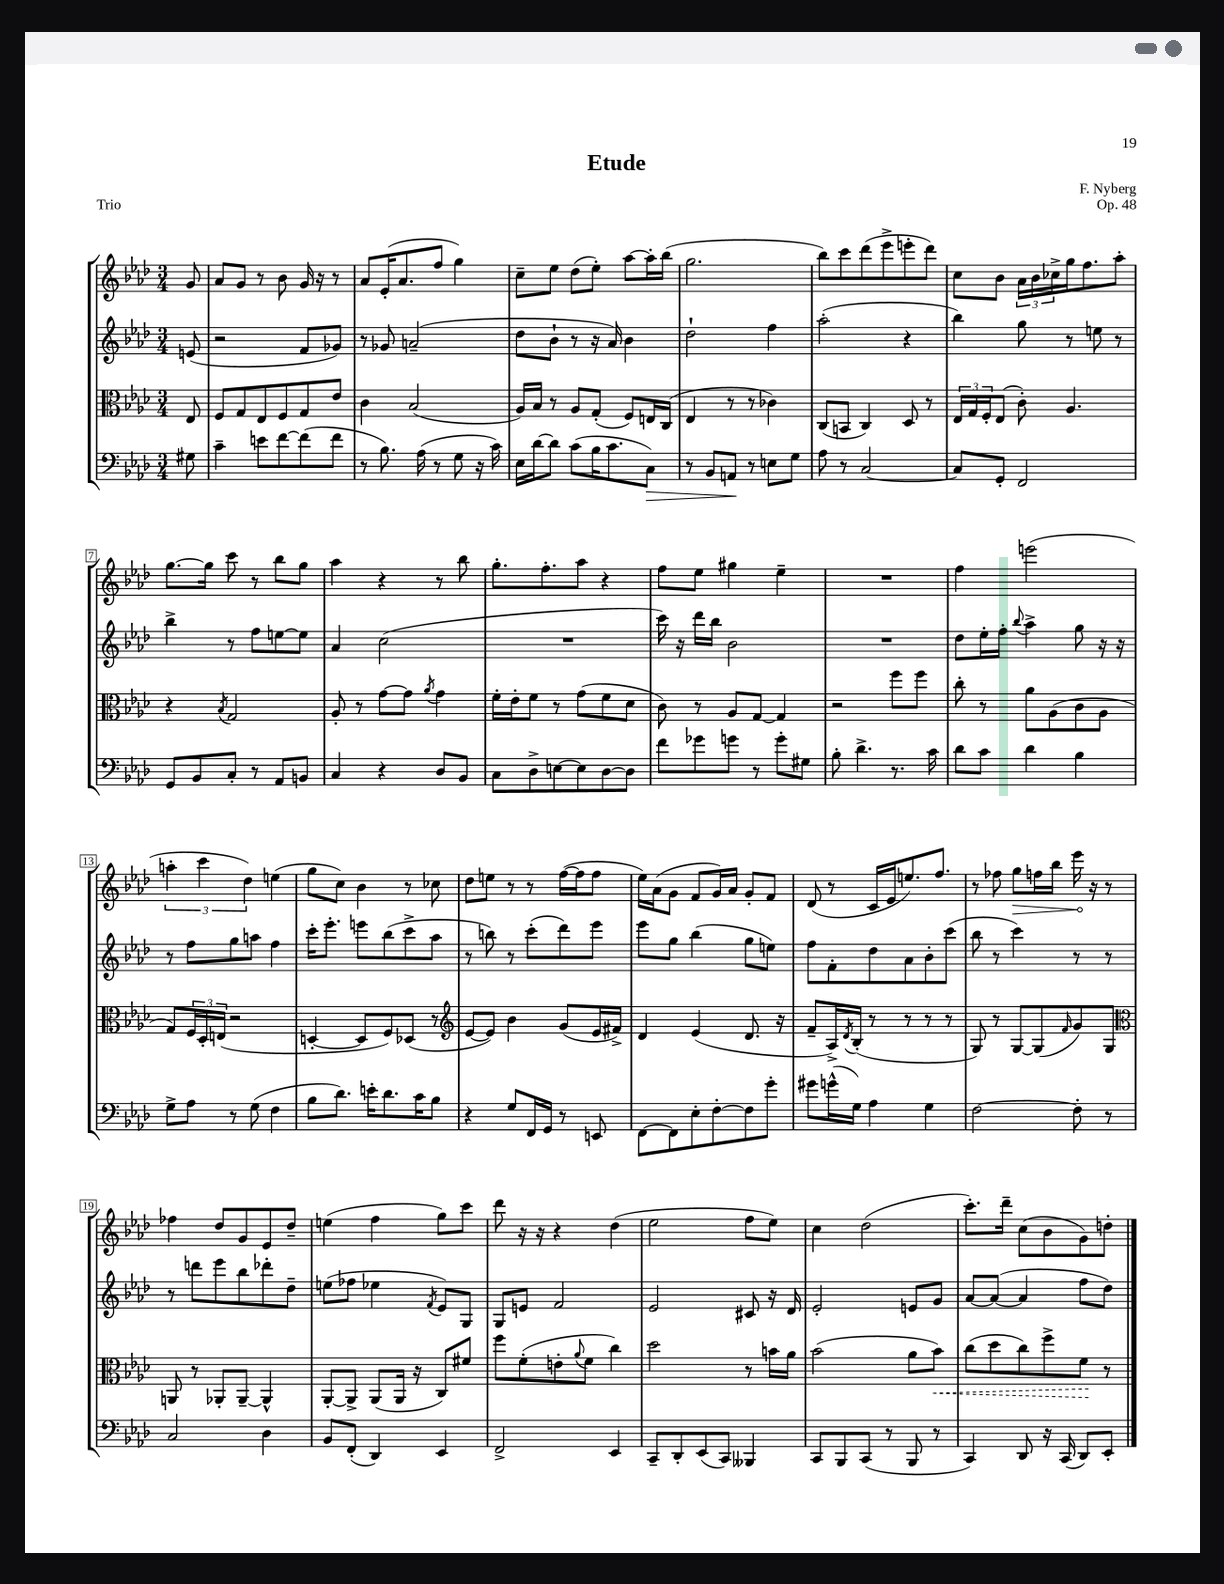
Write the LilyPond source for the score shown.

\header { title = "Etude" composer = "F. Nyberg" opus = "Op. 48" piece = "Trio" }
<<
\new StaffGroup <<
\new Staff = "s0" {
    \clef treble \key aes \major \numericTimeSignature \time 3/4 \partial 8
    g'8 |
    aes'8 g'8 r8 bes'8 g'16 r16 r8 |
    aes'8 ees'16-.( aes'8. f''8 g''4) |
    c''8-- ees''8 des''8( ees''8-.) aes''8~ aes''16-. bes''16( |
    g''2. |
    bes''8) c'''8 des'''8( ees'''8-> e'''8-. des'''8) |
    c''8 bes'8 \tuplet 3/2 { aes'16 bes'16 ces''16-> } g''16 f''8. aes''8-. |
    g''8.~ g''16 c'''8 r8 bes''8 g''8 |
    aes''4 r4 r8 bes''8 |
    g''8.-. f''8.-. aes''8 r4 |
    f''8 ees''8 gis''4 ees''4-- |
    R2. |
    f''4 e'''2( |
    \tuplet 3/2 { a''4-. c'''4 des''4) } e''4( |
    g''8 c''8) bes'4 r8 ces''8 |
    des''8 e''8 r8 r8 f''16~( f''16 f''8 |
    ees''16) aes'16( g'8 f'8 g'16) aes'16 g'8-. f'8 |
    des'8( r8 c'16 ees'16 e''8.) f''8. |
    r8 fes''8 \once \override Hairpin.circled-tip = ##t g''8\> f''16 bes''16 ees'''16\! r16 r8 |
    fes''4 des''8 g'8 ees'8 des''8-- |
    e''4( f''4 g''8) c'''8 |
    des'''8 r16 r16 r4 des''4( |
    ees''2 f''8 ees''8) |
    c''4 des''2( |
    c'''8.-.) des'''16-- c''8( bes'8 g'8) d''8-. \bar "|." |
}
\new Staff = "s1" {
    \clef treble \key aes \major \numericTimeSignature \time 3/4 \partial 8
    e'8( |
    r2 f'8 ges'8) |
    r8 ges'8 a'2--( |
    des''8 bes'8-! r8 r16 aes'16) bes'4 |
    des''2-! f''4 |
    aes''2-.( r4 |
    bes''4) g''8 r8 e''8 r8 |
    bes''4-> r8 f''8 e''8~ e''8 |
    aes'4 c''2( |
    R2. |
    c'''16) r16 des'''16 bes''16 bes'2 |
    R2. |
    des''8 ees''16-. f''16-. \appoggiatura { bes''8 } aes''4-> g''8 r16 r16 |
    r8 f''8 g''8 a''8 f''4 |
    c'''16-. ees'''8.-. e'''8 bes''8( c'''8-> aes''8 |
    r8 b''8) r8 c'''8-.( des'''8) ees'''8 |
    ees'''8 g''8 bes''4( g''8 e''8) |
    f''8 f'8-. des''8 aes'8 bes'8-. c'''8( |
    bes''8 r8 c'''4) r8 r8 |
    r8 d'''8 ees'''8 bes''8 des'''8-. des''8-- |
    e''8( fes''8 ees''4 \acciaccatura { f'8 } ees'8) g8 |
    g8 e'8 f'2 |
    ees'2 cis'8 r16 des'16 |
    ees'2-. e'8 g'8 |
    aes'8~ aes'8~( aes'4 f''8 des''8) \bar "|." |
}
\new Staff = "s2" {
    \clef alto \key aes \major \numericTimeSignature \time 3/4 \partial 8
    ees8 |
    f8 g8 ees8 f8 g8 ees'8 |
    c'4 bes2( |
    aes16) bes16 r8 aes8 g8-.( f8) e16 c16( |
    ees4 r8 r8 ces'4) |
    c8( b,8 c4) des8 r8 |
    \tuplet 3/2 { ees16 g16 f16-. } ees8( c'8-.) aes4. |
    r4 \acciaccatura { bes8 } g2 |
    aes8-. r8 g'8~ g'8 \acciaccatura { aes'8 } g'4 |
    f'16-. ees'16-. f'8 r8 g'8( f'8 des'8 |
    c'8) r8 aes8 g8~ g4 |
    r2 f''8 f''8 |
    c''8-. r8 aes'8 aes8( c'8 aes8 |
    g8) \tuplet 3/2 { f16 des16-. e16( } r2 |
    d4~-. d8 f8) des8( r8 |
    \clef treble ees'8~ ees'8) bes'4 g'8( ees'16 fis'16->) |
    des'4 ees'4( des'8. r16 |
    f'8-- aes16->) \acciaccatura { des'8 } bes16-.( r8 r8 r8 r8 |
    g8) r8 g8~ g8( \grace { f'16 } g'8) g8 |
    \clef alto a,8 r8 aes,8-. aes,8~-- aes,4-^ |
    aes,8~-. aes,8-> aes,8( aes,16 r16 c8) fis'8 |
    f''8 f'8-.( e'8-. \appoggiatura { aes'8 } f'8 c''4) |
    des''2 r8 b'16 aes'16 |
    bes'2( aes'8 \once \override Hairpin.style = #'dashed-line bes'8\<) |
    c''8( des''8 c''8) f''8-> f'8\! r8 \bar "|." |
}
\new Staff = "s3" {
    \clef bass \key aes \major \numericTimeSignature \time 3/4 \partial 8
    gis8 |
    c'4-- e'8 f'8~ f'8( f'8 |
    r8 bes8.) aes16( r8 g8 r16 c'16) |
    ees16 des'16~ des'8 c'8( bes16 c'8. c8\>) |
    r8 bes,8 a,8\! r8 e8 g8 |
    aes8 r8 c2~ |
    c8 g,8-. f,2 |
    g,8 bes,8 c8-. r8 aes,8 b,8 |
    c4 r4 des8 bes,8 |
    c8 des8-> e8~ e8 des8~ des8 |
    f'8 ges'8 g'8 r8 g'8-. gis8 |
    bes8-. des'4.-> r8. c'16 |
    des'8 c'8 des'4 bes4 |
    g8-> aes8 r8 g8( f4 |
    bes8 des'8.) e'16-. des'8. c'16 bes8 |
    r4 g8 f,16 g,16 r8 e,8 |
    f,8~ f,8 ees8-. f8~-. f8 g'8-. |
    gis'8 g'16-^( g16) aes4 g4 |
    f2~ f8-. r8 |
    c2 des4 |
    bes,8 f,8-.( des,4) ees,4 |
    f,2-> ees,4 |
    c,8-- des,8-. ees,8( c,8) beses,,4 |
    c,8 bes,,8 c,8( r8 bes,,8 r8 |
    c,4) des,8 r16 c,16( des,8) ees,8-. \bar "|." |
}
>>
>>
\layout { \context { \Score \override BarNumber.stencil = #(make-stencil-boxer 0.1 0.3 ly:text-interface::print) } }
